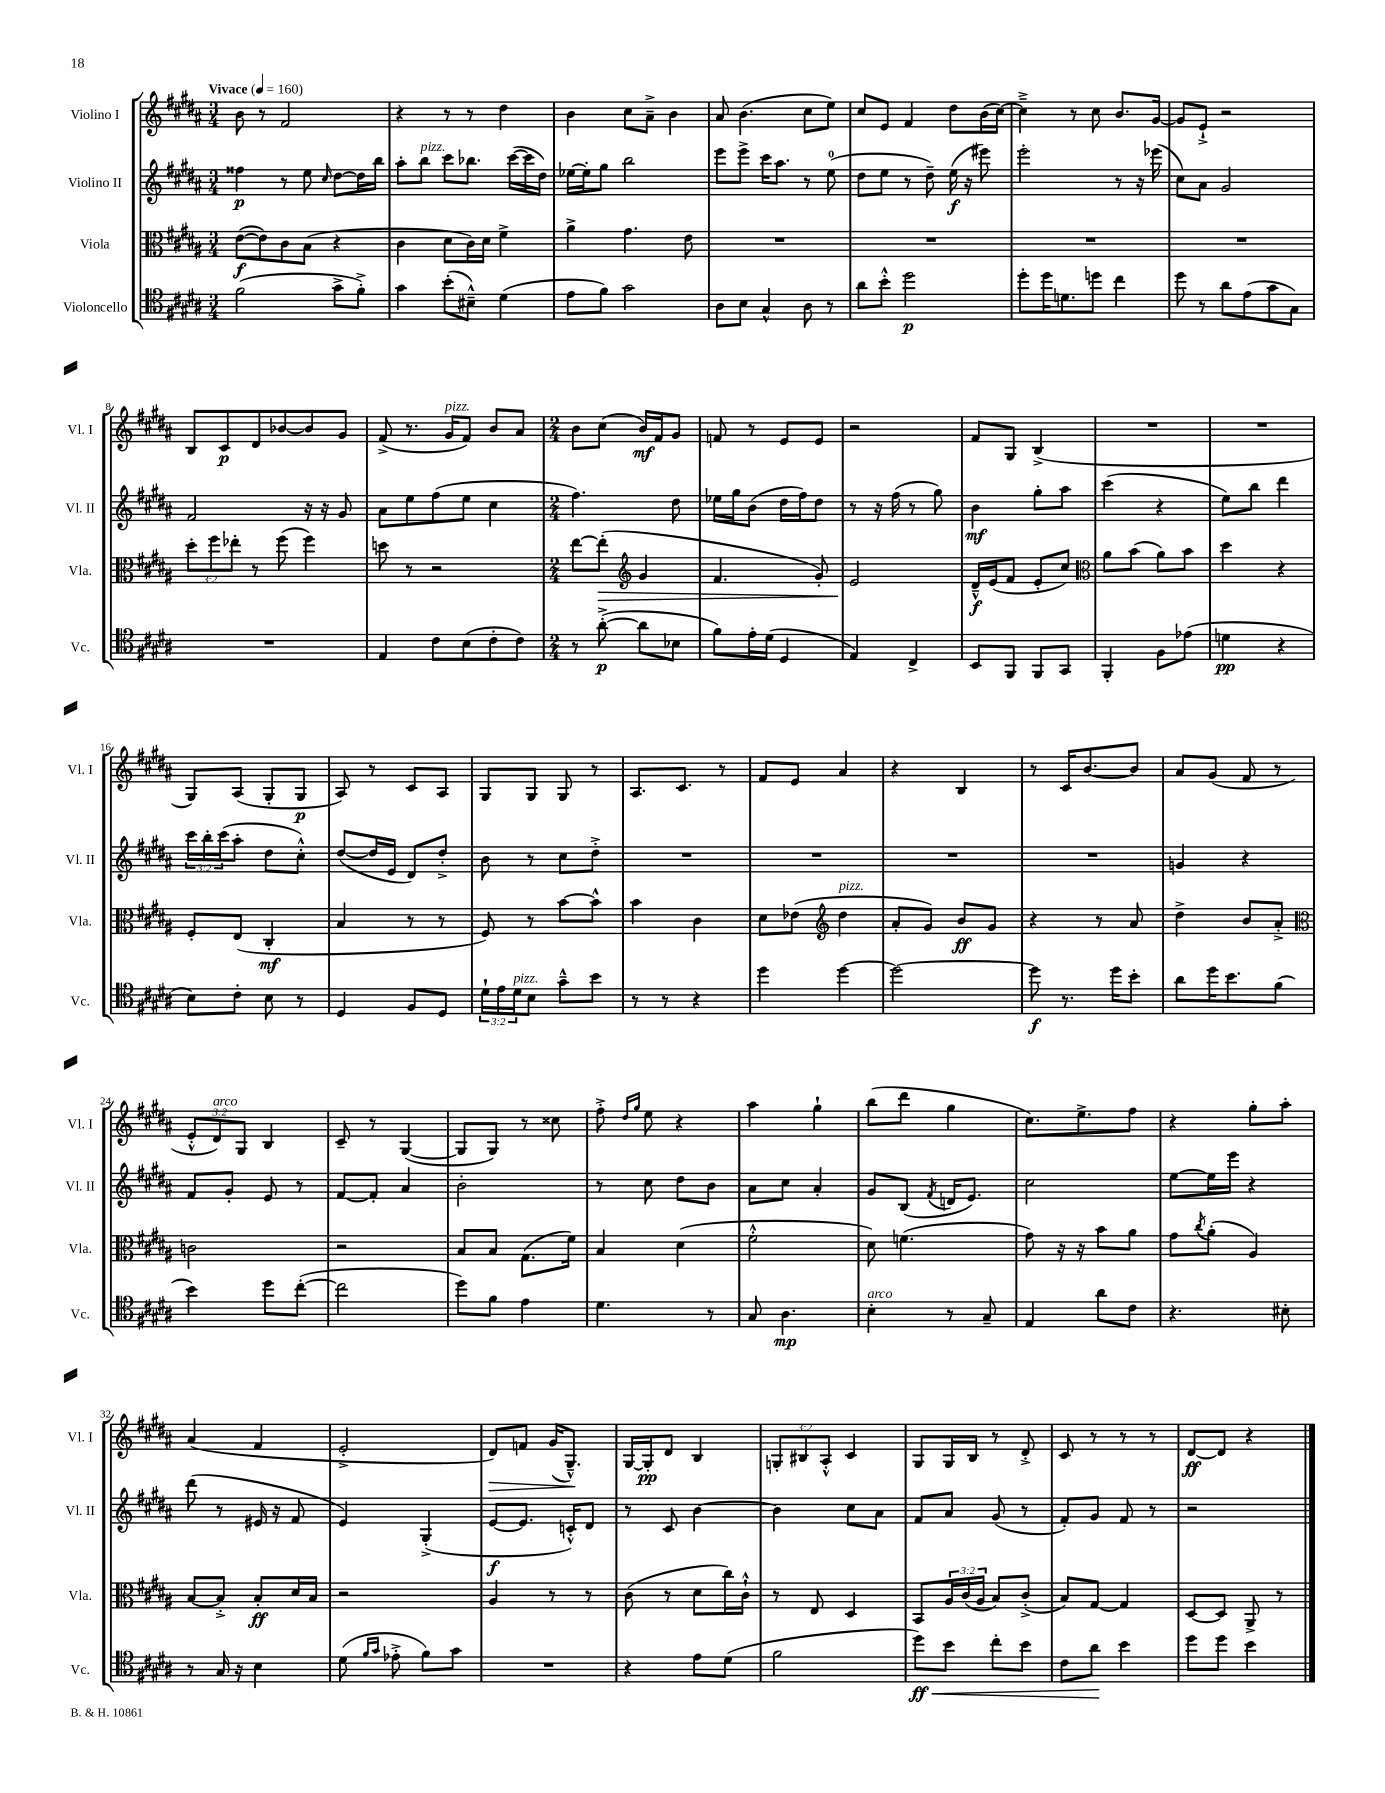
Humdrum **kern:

**kern	**kern	**kern	**kern
*staff4	*staff3	*staff2	*staff1
*clefC4	*clefC3	*clefG2	*clefG2
*k[f#c#g#d#a#]	*k[f#c#g#d#a#]	*k[f#c#g#d#a#]	*k[f#c#g#d#a#]
*M3/4	*M3/4	*M3/4	*M3/4
*MM160	*MM160	*MM160	*MM160
(2f#\	([8e\L	4ff##\	8b\
.	8e\])	.	8r
.	8c#\	8r	2f#/
.	(8B\J	8ee\	.
.	.	16qqcc#/	.
8g#^\L	4r	[8dd#\L	.
8f#'^\J)	.	16dd#\]L	.
.	.	16bb\JJ	.
=	=	=	=
4g#\	4c#\	8aa#'\L	4r
.	.	8bb\J	.
(8b'\L	8d#\L	8ccc#\L	8r
8B#~^^\J)	16c#\L)	8.bb-\J	8r
.	16d#\JJ	.	.
(4d#\	4f#^\	.	4dd#\
.	.	([16ccc#\LL	.
.	.	16ccc#\]	.
.	.	16dd#\JJ)	.
=	=	=	=
8e\L	4a#^\	[16ee-\LL	4b\
.	.	16ee-'\]J	.
8f#\J)	.	8gg#\J	.
2g#\	4.g#\	2bb\	8cc#\L
.	.	.	8a#~^\J
.	.	.	4b\
.	8e\	.	.
=	=	=	=
8A#\L	2.r	8eee\L	8a#/
8B\J	.	8eee^\J	(4.b\
4G#^^/	.	16ccc#\LK	.
.	.	8.aa#\J	.
8A#\	.	8r	8cc#\L
8r	.	(8ee\	8ee\J)
=	=	=	=
8a#\L	2.r	8dd#\L	8cc#/L
8b'^^\J	.	8ee\J	8e/J
2dd#\	.	8r	4f#/
.	.	8dd#~\)	.
.	.	(16ee\	8dd#\L
.	.	16r	.
.	.	8eee#\)	(16b\L
.	.	.	[16cc#\JJ)
=	=	=	=
8dd#'\L	2.r	2eee'\	4cc#~^\]
16dd#\K	.	.	.
8.d\	.	.	.
.	.	.	8r
8dd\J	.	.	8cc#\
4cc#\	.	8r	8.b/L
.	.	16r	.
.	.	(16eee-\	[16g#/Jk
=	=	=	=
8dd#\	2.r	8cc#\L)	8g#/]L
8r	.	8a#\J	8e`^/J
8a#\L	.	2g#/	2r
(8e\	.	.	.
8g#\	.	.	.
8G#\J)	.	.	.
=	=	=	=
2.r	12dd#'\L	2f#/	8B/L
.	12ff#\	.	.
.	.	.	8c#/
.	12ee-'\J	.	.
.	8r	.	8d#/
.	(8ff#\	.	[8b-/
.	4ff#\)	16r	8b-/]
.	.	16r	.
.	.	8g#/	8g#/J
=	=	=	=
4E/	8dd\	8a#\L	(8f#^/
.	8r	8ee\	8.r
8c#\L	2r	(8ff#\	.
.	.	.	16g#/LK
(8B\	.	8ee\J	8f#/J)
8c#'\	.	4cc#\	8b/L
8c#\J)	.	.	8a#/J
=	=	=	=
*M2/4	*M2/4	*M2/4	*M2/4
8r	[8ee\L	4.ff#\)	8b\L
([8a#'^\	(8ee'\]J	.	(8cc#\J
*	*clefG2	*	*
8a#\]L	4g#/	.	16b/LL)
.	.	.	16f#/J
8B-\J	.	8dd#\	8g#/J
=	=	=	=
8f#\L)	4.f#/	16ee-\LL	8f/
.	.	16gg#\J	.
16e'\L	.	(8b\J	8r
(16d#\JJ	.	.	.
4D#/	.	16dd#\LL	8e/L
.	.	16ff#\J)	.
.	8g#'/)	8dd#\J	8e/J
=	=	=	=
4E/)	2e/	8r	2r
.	.	16r	.
.	.	(16ff#\	.
4C#^/	.	8r	.
.	.	8gg#\)	.
=	=	=	=
8BB/L	16d#~^^/LL	4b\	8f#/L
.	(16e/J	.	.
8FF#/J	8f#/J	.	8G#/J
8FF#/L	8e'/L	8gg#'\L	(4B^/
8GG#/J	8cc#/J)	8aa#\J	.
=	=	=	=
*	*clefC3	*	*
4FF#'/	8a#\L	(4ccc#\	2r
.	(8b\J	.	.
8F#\L	8a#\L)	4r	.
(8e-\J	8b\J	.	.
=	=	=	=
4d\	4dd#\	8ee\L)	2r
.	.	8bb\J	.
4r	4r	4ddd#\	.
=	=	=	=
8B\L)	8F#'/L	24ccc#\LL	8G#/L)
.	.	24bb'\	.
.	.	(24ccc#\J	.
8c#'\J	(8E/J	8aa#'\J	(8A#/J
8B\	4C#'/	8dd#\L	8G#'/L
8r	.	8cc#'^^\J)	8G#/J
=	=	=	=
4D#/	4B/	([8dd#/L	8A#/)
.	.	16dd#/]L	8r
.	.	16e/JJ	.
8F#/L	8r	8d#/L)	8c#/L
8D#/J	8r	8dd#'^/J	8A#/J
=	=	=	=
24d#`\LL	8F#/)	8b\	8G#/L
24e\	.	.	.
24d#\J	.	.	.
8B\J	8r	8r	8G#/J
8g#~^^\L	[8b\L	8cc#\L	8G#/
8b\J	8b^^\]J	8dd#'^\J	8r
=	=	=	=
8r	4b\	2r	8.A#/L
8r	.	.	.
.	.	.	8.c#/J
4r	4c#\	.	.
.	.	.	8r
=	=	=	=
4dd#\	8d#\L	2r	8f#/L
.	(8e-\J	.	8e/J
*	*clefG2	*	*
[4dd#\	4dd#\	.	4a#/
=	=	=	=
2dd#\_	8a#'/L	2r	4r
.	8g#/J)	.	.
.	8b/L	.	4B/
.	8g#/J	.	.
=	=	=	=
8dd#\]	4r	2r	8r
8.r	.	.	16c#/LK
.	.	.	[8.b/
.	8r	.	.
16dd#\LK	.	.	.
8b'\J	8a#/	.	8b/]J
=	=	=	=
8a#\L	4dd#^\	4g/	8a#/L
16dd#\K	.	.	(8g#/J
8.b\	.	.	.
.	8b/L	4r	8f#/
(8f#\J	8a#'^/J	.	8r
=	=	=	=
*	*clefC3	*	*
4b\)	2c\	8f#/L	12e'^^/L
.	.	.	12d#/)
.	.	8g#'/J	.
.	.	.	12G#/J
8dd#\L	.	8e/	4B/
([8cc#'\J	.	8r	.
=	=	=	=
2cc#\]	2r	[8f#/L	8c#~/
.	.	8f#'/]J	8r
.	.	4a#/	([4G#/
=	=	=	=
8dd#\L)	8B/L	2b'\	8G#/]L
8f#\J	8B/J	.	8G#/J)
4e\	(8.G#\L	.	8r
.	.	.	8cc##\
.	16f#\Jk)	.	.
=	=	=	=
4.d#\	4B/	8r	8ff#'^\
.	.	.	16qqdd#/LL
.	.	.	16qqgg#/JJ
.	.	8cc#\	8ee\
.	(4d#\	8dd#\L	4r
8r	.	8b\J	.
=	=	=	=
8G#/	2f#'^^\	8a#\L	4aa#\
4.A#\	.	8cc#\J	.
.	.	4a#'/	4gg#`\
=	=	=	=
4B'\	8d#\)	8g#/L	(8bb\L
.	(4.f\	(8B/J	8ddd#\J
.	.	8qf#/	.
8r	.	16d/LK	4gg#\
.	.	8.e/J)	.
8G#~/	.	.	.
=	=	=	=
4E/	8g#\)	2cc#\	8.cc#\L)
.	16r	.	.
.	16r	.	8.ee^\
8a#\L	8b\L	.	.
8c#\J	8a#\J	.	8ff#\J
=	=	=	=
4.r	8g#\L	[8ee\L	4r
.	8qcc#/	.	.
.	(8a#'\J	16ee\]L	.
.	.	16eee\JJ	.
.	4A#/)	4r	8gg#'\L
8B#'\	.	.	8aa#'\J
=	=	=	=
8r	[8B/L	(8ddd#\	(4a#/
16G#/	8B'^/]J	8r	.
16r	.	.	.
4B\	8B'/L	16e#/	4f#/
.	.	16r	.
.	16d#/L	8f#/	.
.	16B/JJ	.	.
=	=	=	=
(8d#\	2r	4e/)	2e'^/
16qqf#/LL	.	.	.
16qqg#/JJ	.	.	.
8e-'^\	.	.	.
8f#\L)	.	(4G#'^/	.
8g#\J	.	.	.
=	=	=	=
2r	4A#/	[8e/L	8d#/L)
.	.	8.e/]J	8f/J
.	8r	.	(16g#/LK
.	.	16c'^^/LK)	8.G#~^^/J)
.	8r	8d#/J	.
=	=	=	=
4r	(8c#\	8r	[16G#/LL
.	.	.	16G#'/]J
.	8r	8c#/	8d#/J
8e\L	8d#\L	[4b\	4B/
(8d#\J	16cc#\L)	.	.
.	16c#`^^\JJ	.	.
=	=	=	=
2f#\	8r	4b\]	12G'/L
.	.	.	12B#/
.	8E/	.	.
.	.	.	12A#'^^/J
.	4D#/	8cc#\L	4c#/
.	.	8a#\J	.
=	=	=	=
8dd#\L)	8BB/L	8f#/L	8G#/L
8b\J	24A#/L	8a#/J	16G#/L
.	(24c#/	.	.
.	.	.	16B/JJ
.	24A#/JJ	.	.
8cc#'\L	8B/L)	(8g#/	8r
8b\J	(8c#'^/J	8r	8d#'^/
=	=	=	=
8c#\L	8B/L)	8f#'/L)	8c#/
8a#\J	[8G#/J	8g#/J	8r
4b\	4G#/]	8f#/	8r
.	.	8r	8r
=	=	=	=
8dd#\L	[8D#/L	2r	[8d#/L
8dd#\J	8D#/]J	.	8d#/]J
4b\	8AA#^/	.	4r
.	8r	.	.
==	==	==	==
*-	*-	*-	*-
